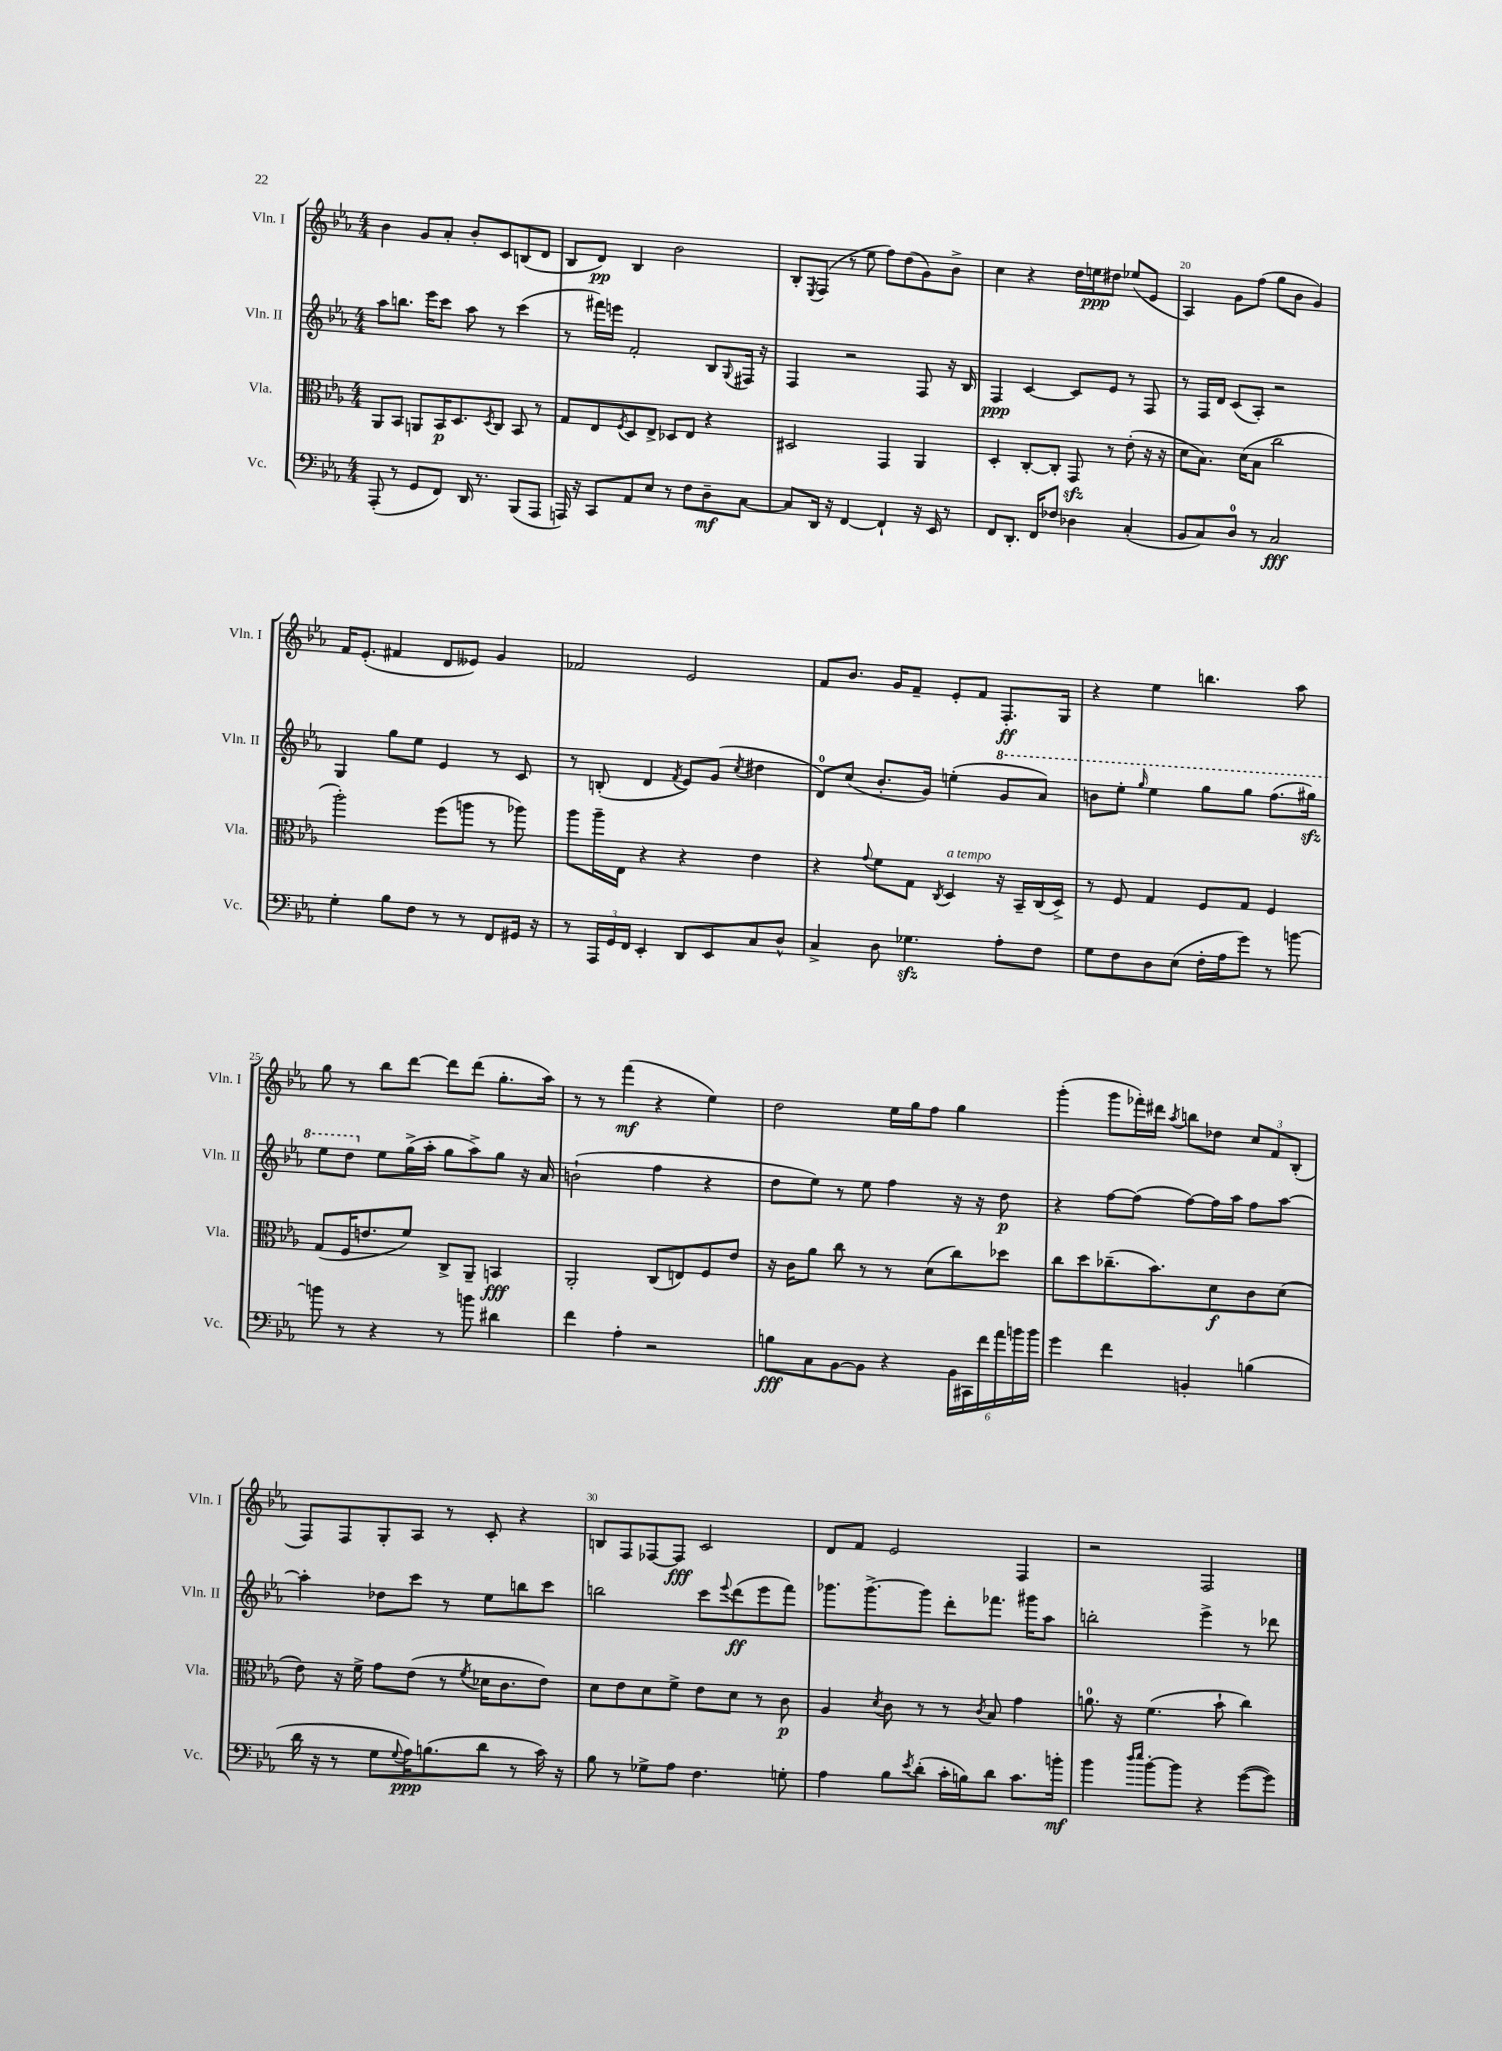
<<
\new StaffGroup <<
\new Staff = "s0" \with { instrumentName = "Vln. I" shortInstrumentName = "Vln. I" } {
    \clef treble \key ees \major \numericTimeSignature \time 4/4
    bes'4 g'8 aes'8-. bes'8-. c'8 b8( d'8 |
    bes8 d'8\pp) bes4 bes'2 |
    bes8-. \acciaccatura { ees8 } f8( r8 ees''8 f''8) d''8( g'8) bes'8-> |
    c''4 r4 d''16 e''16\ppp dis''8 ees''8( ees'8 |
    aes4) g'8 f''8( g''8 bes'8 g'4) |
    f'16 ees'8.-.( fis'4 d'8 eeses'8) g'4 |
    fes'2 ees'2 |
    f'8 bes'8. g'16 f'8-- ees'8-. f'8 f8.-.\ff g16 |
    r4 ees''4 b''4. aes''8 |
    g''8 r8 bes''8 d'''8~ d'''8 d'''8( g''8.-. aes''16) |
    r8 r8 f'''4\mf( r4 ees''4) |
    d''2 ees''16 g''16 f''8 g''4 |
    g'''4-.( g'''8 fes'''16-.) dis'''16 \acciaccatura { aes''8 } b''8 des''8 \tuplet 3/2 { c''8 f'8 bes8-.( } |
    f8) f8 g8-. aes8 r8 c'8-. r4 |
    b8 f8 fes8~ fes8\fff c'2 |
    d'8 f'8 ees'2 f4 |
    r2 f2 \bar "|." |
}
\new Staff = "s1" \with { instrumentName = "Vln. II" shortInstrumentName = "Vln. II" } {
    \clef treble \key ees \major \numericTimeSignature \time 4/4
    aes''8 b''8. ees'''16 c'''8 aes''8 r8 c'''4( |
    r8 fis'''16) e'''16 f'2-. bes8 \appoggiatura { g8 } fis16 r16 |
    f4 r2 f8 r16 bes16 |
    f4\ppp c'4~ c'8 ees'8 r8 f8 |
    r8 f16 d'16 c'8( aes8-.) r2 |
    g4 g''8 ees''8 ees'4 r8 c'8 |
    r8 b8-.( d'4 \acciaccatura { f'8 } ees'8) g'8( \acciaccatura { c''8 } dis''4 |
    d'8-0) c''8( bes'8.-. g'16) e''4-.( \ottava #1 g''8 aes''8) |
    b''8 ees'''8-. \grace { g'''16 } ees'''4 g'''8 g'''8 f'''8.( gis'''16\sfz) |
    ees'''8 d'''8 \ottava #0 ees''8 g''16->( aes''16-. g''8 aes''8->) g''8 r16 aes'16 |
    b'2-!( f''4 r4 |
    d''8 ees''8) r8 ees''8 f''4 r16 r16 d''8\p |
    r4 f''8~ f''8( f''8~) f''16 aes''16 f''8 aes''8~ |
    aes''4-. des''8 c'''8 r8 ees''8 b''8 c'''8 |
    b''2 c'''8 \appoggiatura { ees'''8 } d'''8\ff( ees'''8 f'''8) |
    ges'''8. ges'''8.~-> ges'''8 d'''8-. fes'''8. gis'''16 aes''8 |
    b''2-. ees'''4-> r8 des'''8 \bar "|." |
}
\new Staff = "s2" \with { instrumentName = "Vla." shortInstrumentName = "Vla." } {
    \clef alto \key ees \major \numericTimeSignature \time 4/4
    aes,8 bes,8 a,8 bes,16\p d8. \acciaccatura { d8 } c8 bes,8 r8 |
    g8 ees8 \acciaccatura { f8 } d8 ees8-> des8 ees8 r4 |
    dis2 g,4 aes,4 |
    d4-. c8~-. c8-. g,8\sfz r8 ees'8-.( r16 r16 |
    d'8 bes8.) d'16( bes8 c''2 |
    aes''2-.) f''8( a''8 r8 aes''8) |
    aes''8 aes''16-- ees16 r4 r4 ees'4 |
    r4 \appoggiatura { g'8 } f'8 g8 \acciaccatura { c8 } d4^\markup { \italic "a tempo" } r16 bes,16-- c16( d16->) |
    r8 f8 g4 f8 g8 f4 |
    g8( f16 e'8. f'8) c8-> aes,8-- b,4\fff |
    aes,2-. c8( e8) f8 ees'8 |
    r16 c'16 aes'8 c''8 r8 r8 d'8( c''8) des''8 |
    c''8 d''8 ces''8.--( bes'8.) d'8\f c'8 d'8( |
    ees'8) r16 f'16-> g'8 ees'8( r8 \acciaccatura { f'8 } des'16 c'8. ees'8) |
    d'8 ees'8 d'8 f'8-> ees'8 d'8 r8 c'8\p |
    aes4 \acciaccatura { d'8 } c'8 r8 r8 \acciaccatura { c'8 } bes8 g'4 |
    a'8.-0 r16 f'4.( bes'8-! c''4) \bar "|." |
}
\new Staff = "s3" \with { instrumentName = "Vc." shortInstrumentName = "Vc." } {
    \clef bass \key ees \major \numericTimeSignature \time 4/4
    aes,,8-.( r8 g,8 f,8) d,16 r8. bes,,8( aes,,8 |
    a,,16) r16 c,8 aes,8 ees8 r8 f8 d8--\mf c8~ |
    c8 d,16 r16 f,4~ f,4-! r16 ees,16 r8 |
    f,8 d,8.-. f,16 fes8 des4 c4-.( |
    bes,8 c8) d8-0 r8 c2\fff |
    g4-. bes8 f8 r8 r8 f,8 gis,16 r16 |
    r8 \tuplet 3/2 { aes,,16 g,16 f,16 } ees,4-. d,8 ees,8 c8 d8-^ |
    c4-> d8 ges4.\sfz aes8-. f8 |
    g8 f8 d8 ees8( f16-. aes16 g'8) r8 b'8~ |
    b'8 r8 r4 r8 b'8 dis'4 |
    f'4 aes4-. r2 |
    b8\fff c8 bes,8~ bes,8 r4 \tuplet 6/4 { bes,16 cis,16 f'16 aes'16 b'16 b'16 } |
    g'4 f'4 b,4-. b4( |
    d'16 r16 r8 g8 \appoggiatura { g8 } aes16\ppp) b8.( d'8 r8 c'16) r16 |
    bes8 r8 ges8-> aes8 f4. g8-. |
    aes4 bes8 \acciaccatura { ees'8 } d'8-.( c'16-. b16) d'8 c'8. b'16-.\mf |
    bes'4 \grace { d''16 ees''16 } bes'8~-. bes'8 r4 g'8~( g'8) \bar "|." |
}
>>
>>
\layout { \context { \Score currentBarNumber = #16 \override BarNumber.break-visibility = ##(#f #t #t) barNumberVisibility = #(every-nth-bar-number-visible 5) } }
